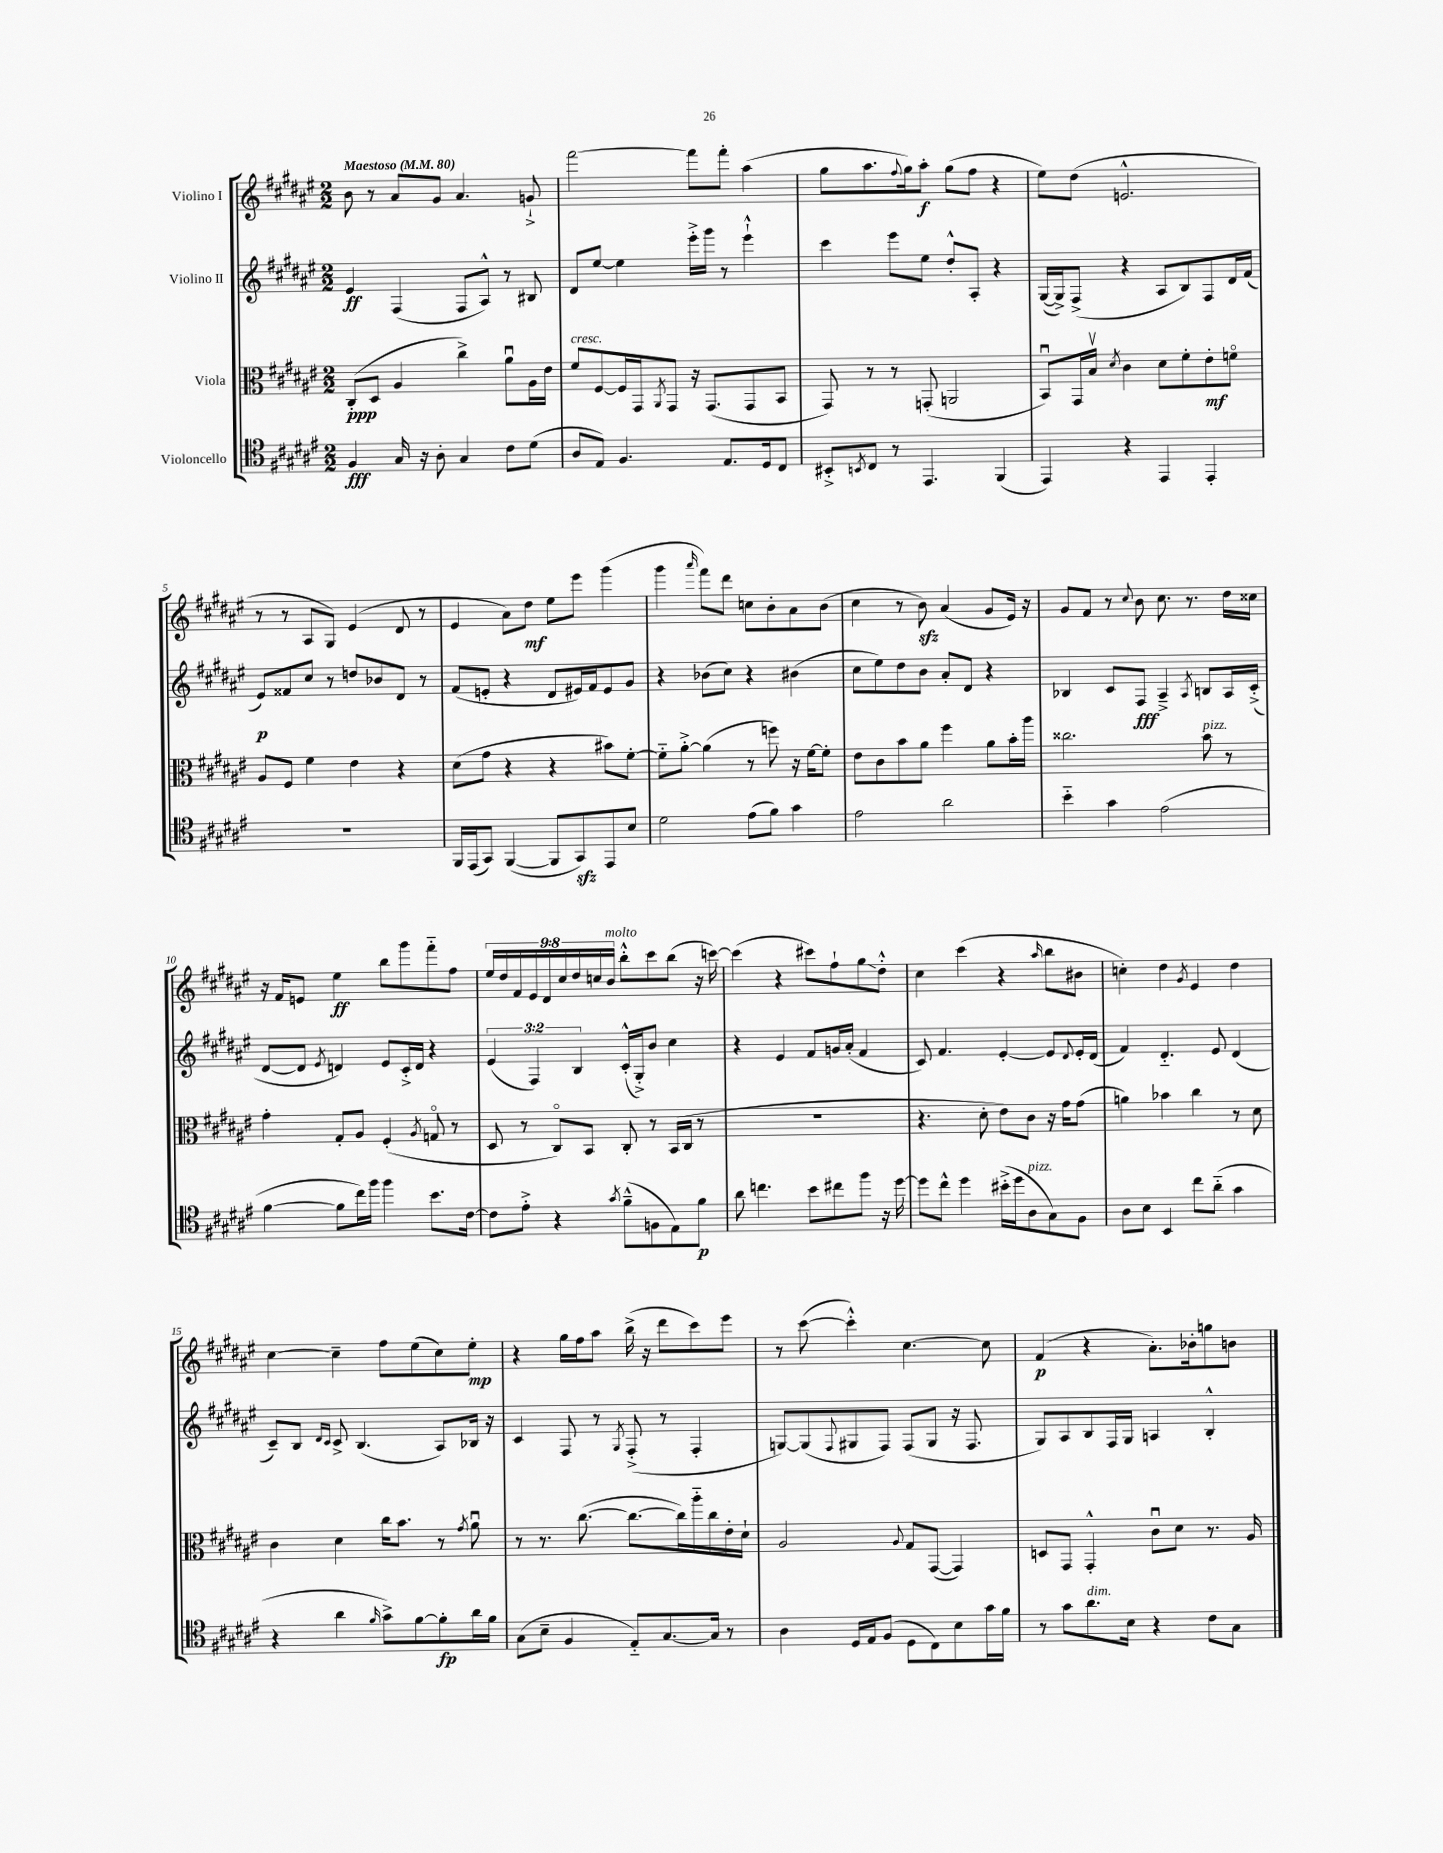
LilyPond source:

<<
\new StaffGroup <<
\new Staff = "s0" \with { instrumentName = "Violino I" } {
    \clef treble \key fis \major \numericTimeSignature \time 2/2 \override Staff.TupletNumber.text = #tuplet-number::calc-fraction-text \tempo "Maestoso" 4 = 80
    b'8 r8 ais'8 gis'8 ais'4. g'8-!-> |
    fis'''2~ fis'''8 fis'''8-. ais''4( |
    gis''8 ais''8. \appoggiatura { fis''8 } gis''16) ais''8-.\f gis''8( fis''8 r4 |
    eis''8) dis''8( e'2.-^ |
    r8 r8 ais8 gis8) eis'4( dis'8 r8 |
    eis'4 ais'8) dis''8\mf eis''8 eis'''8 gis'''4( |
    gis'''4 \grace { ais'''16 } fis'''8) dis'''8 c''8 b'8-. ais'8 b'8( |
    cis''4 r8 b'8\sfz) ais'4( gis'8 eis'16) r16 |
    gis'8 fis'8 r8 \appoggiatura { cis''8 } b'8 cis''8. r8. dis''16 cisis''16 |
    r16 fis'16 e'8 eis''4\ff b''8 gis'''8 fis'''8-_ fis''8 |
    \tuplet 9/8 { eis''16 dis''16 fis'16 eis'16 dis'16 cis''16 dis''16 c''16 b'16^\markup { \italic "molto" } } b''8-.-^ cis'''8 b''8( r16 c'''16~) |
    c'''4( r4 cis'''8) fis''8-! gis''8\glissando dis''8-.-^ |
    cis''4 cis'''4( r4 \grace { ais''16 } b''8 bis'8 |
    c''4-.) dis''4 \acciaccatura { gis'8 } eis'4 dis''4 |
    cis''4~ cis''4-- fis''8 eis''8( cis''8) eis''8-.\mp |
    r4 gis''16 fis''16 ais''8 b''16->( r16 dis'''8 cis'''8) eis'''8 |
    r8 cis'''8~( cis'''4-.-^) cis''4.~ cis''8 |
    fis'4\p( r4 ais'8.-.) bes'16-. g''8 b'8 \bar "|." |
}
\new Staff = "s1" \with { instrumentName = "Violino II" } {
    \clef treble \key fis \major \numericTimeSignature \time 2/2 \override Staff.TupletNumber.text = #tuplet-number::calc-fraction-text
    eis'4\ff fis4( fis8 ais8-^) r8 bis8 |
    dis'8 eis''8~ eis''4 eis'''16-.-> gis'''16 r8 eis'''4-!-^ |
    cis'''4 eis'''8 eis''8 dis''8-.-^ ais8-. r4 |
    gis16~( gis16->) fis8->( r4 ais8 b8) fis8 dis'16 fis'16( |
    eis'8\p) fisis'8 cis''8 r8 d''8 bes'8 dis'8 r8 |
    fis'8( e'8-. r4 dis'8 eis'16) fis'16 eis'8 gis'8 |
    r4 bes'8( cis''8) r4 bis'4( |
    cis''8 eis''8) dis''8 b'8 ais'8-. dis'8 r4 |
    bes4 cis'8 fis8\fff ais4---> \acciaccatura { ais8 } b8 ais16 cis'16-.->( |
    dis'8~ dis'8 \acciaccatura { eis'8 } d'4) eis'8 cis'16-.-> d'16 r4 |
    \tuplet 3/2 { eis'4( fis4) b4 } cis'16-.-^( gis16-.->) b'8 cis''4 |
    r4 eis'4 fis'8 g'16 ais'16-.( fis'4 |
    cis'8) fis'4. eis'4~-. eis'8 \appoggiatura { dis'8 } eis'16-. dis'16( |
    fis'4) dis'4.-_ eis'8 dis'4( |
    cis'8--) b8 \grace { dis'16 cis'16 } cis'8-> b4.( ais8) bes16 r16 |
    cis'4 fis8 r8 \acciaccatura { gis8 } fis8-.->( r8 fis4-. |
    g8~) g8( \appoggiatura { fis8 } gis8 fis8) fis8( gis8 r16 fis8. |
    gis8) ais8 b8 fis16 gis16 a4 b4-.-^ \bar "|." |
}
\new Staff = "s2" \with { instrumentName = "Viola" } {
    \clef alto \key fis \major \numericTimeSignature \time 2/2
    cis8-.\ppp( dis8 ais4 cis''4->) ais'8\downbow ais16 eis'16 |
    fis'8^\markup { \italic "cresc." } fis8~ fis16 gis,16 \acciaccatura { ais,8 } gis,8 r16 gis,8.( gis,8 b,8 |
    gis,8) r8 r8 g,8-.( a,2 |
    b,8\downbow) gis,16 b16\upbow \acciaccatura { dis'8 } cis'4 dis'8 fis'8-. eis'8-.\mf f'8\flageolet |
    ais8 fis8 fis'4 eis'4 r4 |
    dis'8( gis'8 r4 r4 bis'8) fis'8~-. |
    fis'8-_ ais'8~-.-> ais'4( r8 f''8) r16 fis'16~ fis'8-. |
    eis'8 cis'8 b'8 ais'8 fis''4 ais'8 b'16-. ais''16 |
    cisis''2. b'8^\markup { \italic "pizz." } r8 |
    gis'4-. gis8-. ais8 fis4-.( \acciaccatura { ais8 } g8\flageolet r8 |
    dis8 r8 cis8\flageolet) b,8 cis8-. r8 b,16( cis16 r8 |
    R1 |
    r4. dis'8-. eis'8) cis'8 r16 gis'16 gis'8( |
    a'4) bes'4 cis''4 r8 dis'8 |
    cis'4 dis'4 cis''16 b'8. r8 \acciaccatura { gis'8 } ais'8\downbow |
    r8 r8. cis''8.~( cis''8.~ cis''16) ais''16-_ cis''16 eis'16-. dis'16-! |
    ais2 \appoggiatura { ais8 } gis8 gis,8~( gis,4) |
    d8 gis,8 gis,4-.-^ cis'8\downbow dis'8 r8. ais16 \bar "|." |
}
\new Staff = "s3" \with { instrumentName = "Violoncello" } {
    \clef tenor \key fis \major \numericTimeSignature \time 2/2
    fis4\fff gis16 r16 ais8-. gis4 cis'8 dis'8( |
    ais8 eis8) fis4. eis8. dis16 cis8 |
    bis,8-.-> \acciaccatura { b,8 } cis8 r8 eis,4. fis,4( |
    eis,4) r4 eis,4 eis,4-. |
    R1 |
    fis,16 eis,16( gis,8) fis,4~( fis,8 gis,8\sfz) eis,8 b8 |
    dis'2 eis'8( fis'8) gis'4 |
    eis'2 ais'2 |
    b'4-_ gis'4 eis'2( |
    fis'4~ fis'8 cis''16) fis''16 fis''4 b'8. cis'16~ |
    cis'8 eis'8-.-> r4 \acciaccatura { gis'8 } fis'8---^( f8 eis8) fis'8\p |
    ais'8 c''4. b'8 cis''8 fis''8 r16 dis''16~ |
    dis''8 cis''8-^ dis''4 bis'16-.->( dis''16 ais8^\markup { \italic "pizz." } gis8) fis8 |
    ais8 b8 b,4 cis''8 ais'8-_( gis'4 |
    r4 ais'4 \grace { fis'16 } gis'8->) fis'8~ fis'8-.\fp ais'16 fis'16 |
    gis8( b8-- fis4 eis8-_) gis8.~ gis16 r8 |
    ais4 dis16 eis16 fis8( dis8 cis8) b8 gis'16 fis'16 |
    r8 gis'8 ais'8.^\markup { \italic "dim." } b16 r4 cis'8 gis8 \bar "|." |
}
>>
>>
